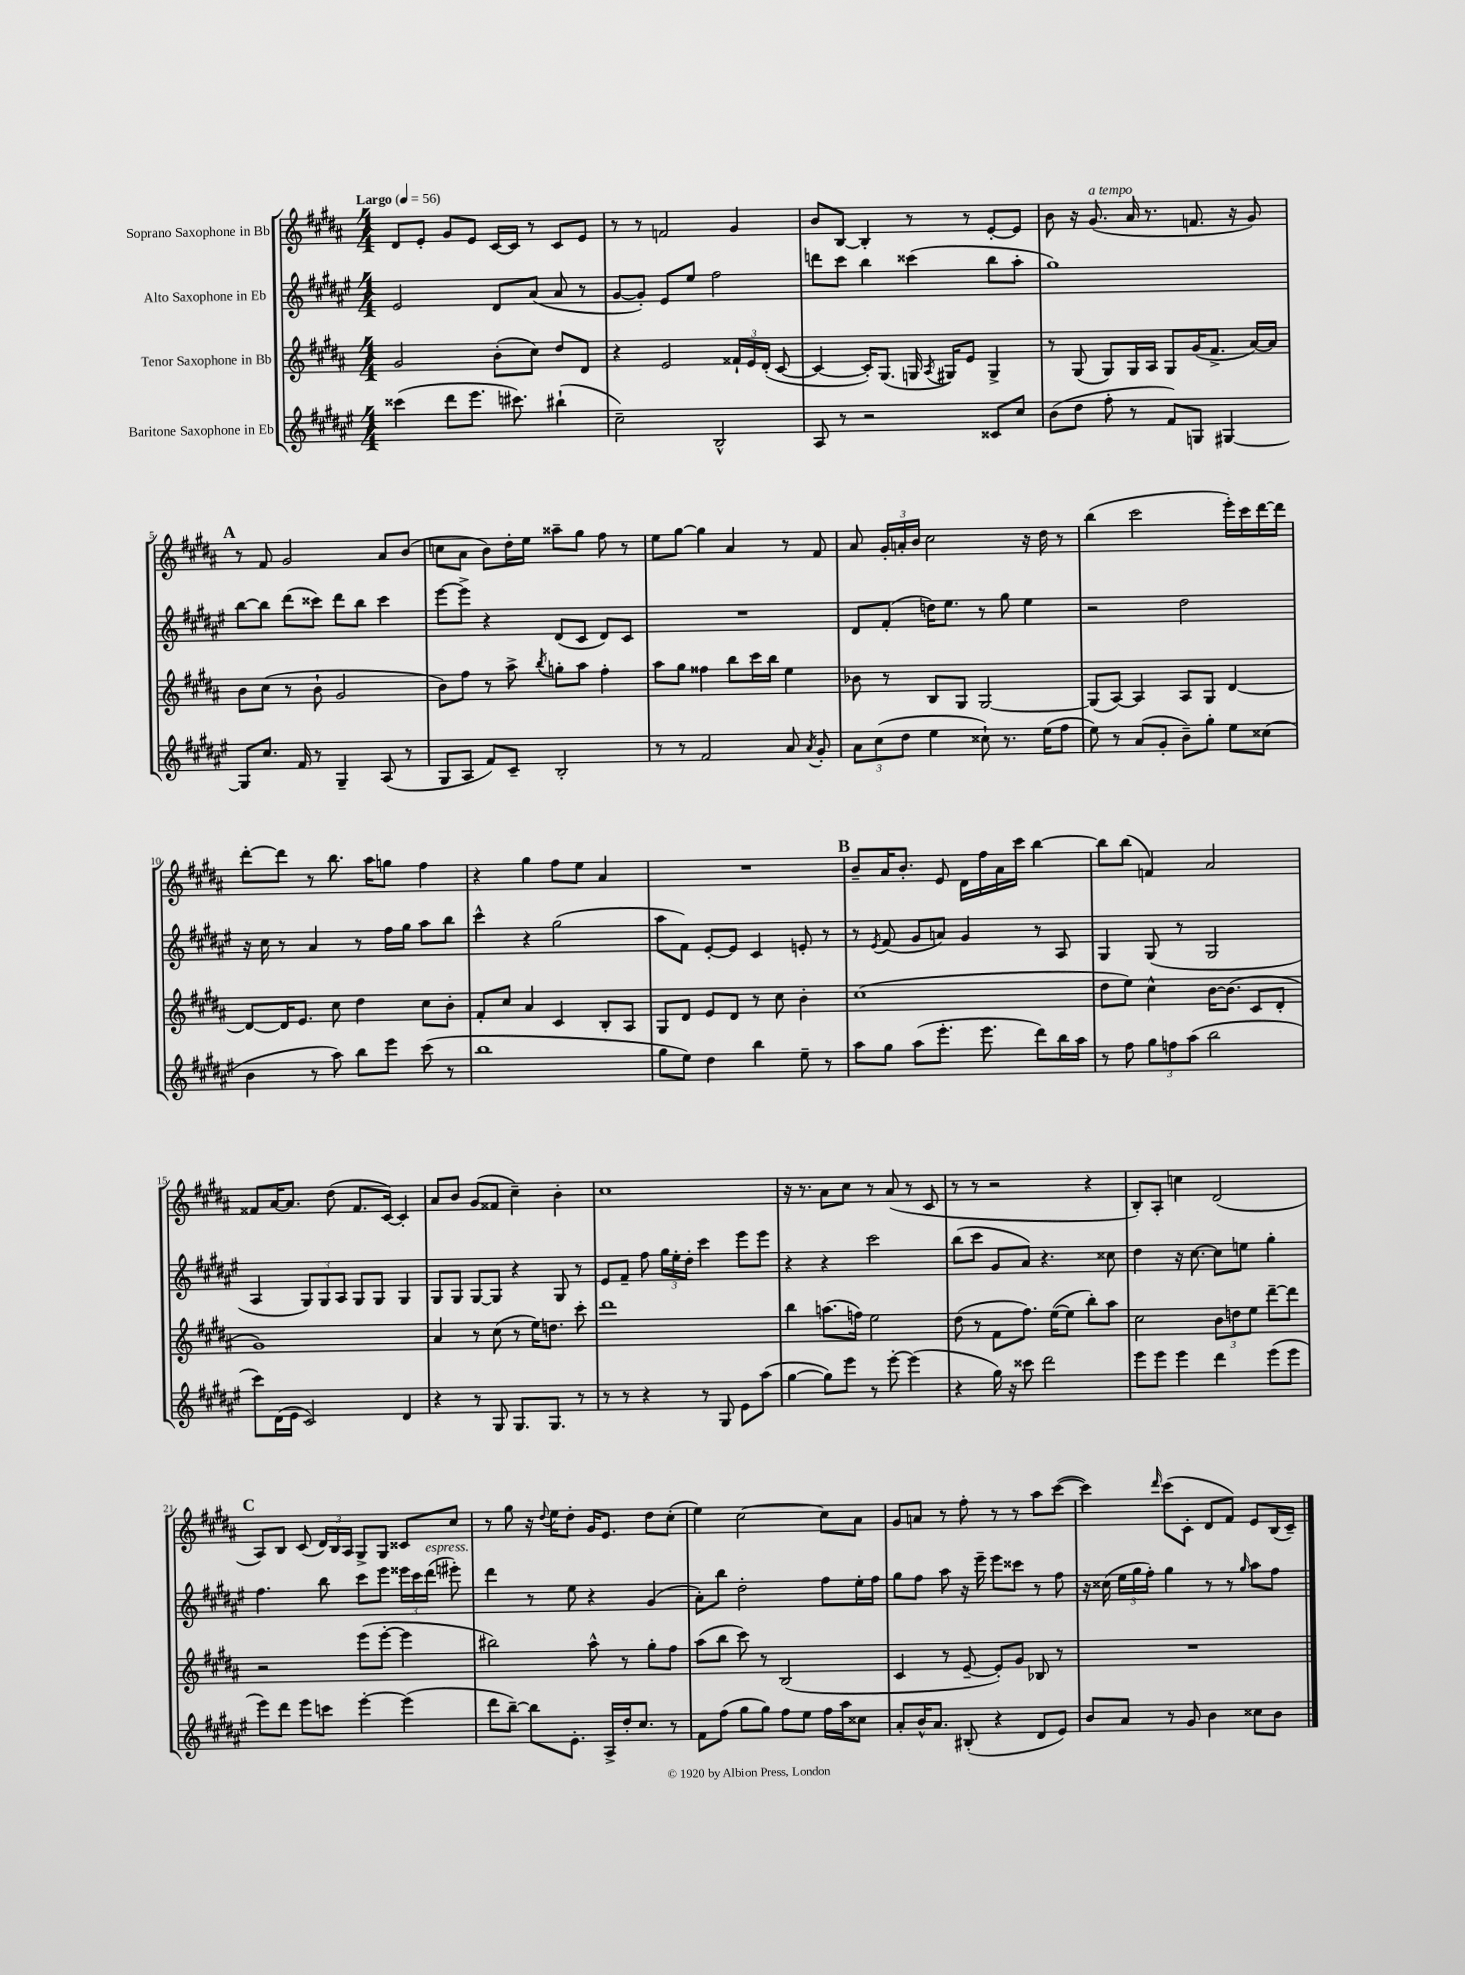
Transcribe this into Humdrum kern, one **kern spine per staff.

**kern	**kern	**kern	**kern
*part4	*part3	*part2	*part1
*staff4	*staff3	*staff2	*staff1
*I"Baritone Saxophone in Eb	*I"Tenor Saxophone in Bb	*I"Alto Saxophone in Eb	*I"Soprano Saxophone in Bb
*clefG2	*clefG2	*clefG2	*clefG2
*k[f#c#g#d#a#e#]	*k[f#c#g#d#a#]	*k[f#c#g#d#a#e#]	*k[f#c#g#d#a#]
*M4/4	*M4/4	*M4/4	*M4/4
*MM56	*MM56	*MM56	*MM56
=1	=1	=1	=1
!	!	!	!LO:TX:a:B:t=Largo
(4ccc##X\	2g#/	2e#/	8d#/L
.	.	.	8e'/J
8ddd#\L	.	.	8g#/L
8.eee#\J	.	.	8e/J
.	(8b'\L	8d#/L	[16c#/LL
8.ccc#X\)	.	.	16c#/JJ]
.	8cc#\J)	(8a#/J	8r
(4bb#X`\	8dd#/L	8a#/	8c#/L
.	8d#/J	8r	8e/J
=2	=2	=2	=2
2cc#~\)	4r	[8g#/L	8r
.	.	8g#'/J])	8r
.	2e/	8e#/L	2fn/
.	.	8ee#/J	.
2B^^/	.	2ff#\	.
.	24f##X`/LL	.	4g#/
.	24e/	.	.
.	(24d#'/JJ	.	.
.	[8c#/	.	.
=3	=3	=3	=3
8A#/	4c#/_	8dddn\L	8b/L
8r	.	8ccc#\J	[8B/J
2r	16c#'/KL])	4bb\	4B'/]
.	(8.G#/J	.	.
.	16Gn/	(4ccc##X\	8r
.	8qA#/	.	.
.	16G#X/KL)	.	.
.	8e/J	.	8r
8c##X/L	4G#^/	8bb\L	[8e'/L
8cc#/J	.	8aa#'\J	8e/J]
=4	=4	=4	=4
(8b\L	8r	1gg#)	8b\
8dd#\J	(8G#/	.	16r
!	!	!	!LO:TX:a:i:t=a tempo
.	.	.	(8.g#/
8ff#'\	8G#/L)	.	.
8r	16G#/L	.	16a#/
.	16A#/JJ	.	8.r
8f#/L)	8G#/L	.	.
8Gn/J	(16g#/K	.	8.fn/
.	8.f#^/J	.	.
[4G#X/	.	.	.
.	.	.	16r
.	[16a#/LL)	.	8g#/)
.	16a#/JJ]	.	.
!!LO:LB:g=z
!!LO:REH:place=s1:t=A
=5	=5	=5	=5
8G#/L]	8b\L	[8bb\L	8r
8.cc#/J	(8cc#\J	8bb\J]	8f#/
.	8r	(8ddd#\L	2g#/
16f#/	.	.	.
8r	8b`\	8ccc##X\J)	.
4G#~/	2g#/	8ddd#\L	.
.	.	8bb\J	.
(8A#/	.	4ccc##\	8a#/L
8r	.	.	(8b/J
=6	=6	=6	=6
8G#/L	8b\L)	[8eee#\L	8ccn\L
8A#/J	8ff#\J	8eee#^\J]	8a#\J
8f#/L)	8r	4r	8b\L)
8c#~/J	8aa#^\	.	16dd#'\L
.	.	.	16ee\JJ
.	8qbb/	.	.
2B'/	8ggn'\L	(8d#/L	8aa##X~\L
.	8aa#\J	8c#/J	8gg#\J
.	4ff#'\	8d#/L)	8ff#\
.	.	8c#/J	8r
=7	=7	=7	=7
8r	8aa#\L	1r	8ee\L
8r	8gg#\J	.	[8gg#\J
2f#/	4ff##X\	.	4gg#\]
.	8bb\L	.	4a#/
.	16ccc#\L	.	.
.	16bb\JJ	.	.
8a#/	4ee\	.	8r
8qa#/	.	.	.
8g#'/	.	.	8f#/
=8	=8	=8	=8
12a#\L	8b-X\	8d#/L	8a#/
(12cc#\	.	.	.
.	8r	(8f#'/J	24g#'/LL
12dd#\J	.	.	24an'/
.	.	.	24b/JJ
4ee#\	8B/L	16ddn\KL)	2cc#\
.	.	8.ee#\J	.
.	8G#/J	.	.
8cc##X`\)	[2G#/	8r	.
8.r	.	8gg#\	.
.	.	4ee#\	16r
(16ee#\KL	.	.	16dd#\
8ff#\J	.	.	8r
=9	=9	=9	=9
8ee#\)	(8G#/L]	2r	(4bb\
8r	[8A#/J)	.	.
(8a#/L	4A#/]	.	2ccc#\
8g#'/J	.	.	.
8b~\L)	8A#/L	2dd#\	.
8gg#'\J	8G#/J	.	.
8ee#\L	[4d#/	.	16eee'\LL)
.	.	.	16ccc#\
(8cc##X\J	.	.	[16ddd#\
.	.	.	16ddd#\JJ]
!!LO:LB:g=z
=10	=10	=10	=10
4b\	8d#/L_	16r	[8ddd#'\L
.	.	16cc#\	.
.	16d#/K]	8r	8ddd#\J]
.	8.e/J	.	.
8r	.	4a#/	8r
8aa#\)	8cc#\	.	8.bb\
8bb\L	4dd#\	8r	.
.	.	.	16aa#\KL
8eee#\J	.	16ff#\LL	8ggn\J
.	.	16gg#\JJ	.
(8ccc#\	8cc#\L	8aa#\L	4ff#\
8r	8b'\J	8bb\J	.
=11	=11	=11	=11
1bb	8f#'/L	4ccc#^^\	4r
.	8cc#/J	.	.
.	4a#/	4r	4gg#\
.	4c#/	(2gg#\	8ff#\L
.	.	.	8ee\J
.	8B'/L	.	4a#/
.	8A#/J	.	.
=12	=12	=12	=12
8gg#\L	8G#/L	8aa#\L	1r
8ee#\J)	8d#/J	8f#\J)	.
4dd#\	8e/L	[8e#'/L	.
.	8d#/J	8e#/J]	.
4bb\	8r	4c#/	.
.	8cc#\	.	.
8ee#~\	4b'\	8en'/	.
8r	.	8r	.
!!LO:REH:place=s1:t=B
=13	=13	=13	=13
8aa#\L	(1cc#	8r	8b~/L
.	.	8qe#/	.
8gg#\J	.	(8f#/	16a#/K
.	.	.	8.b'/J
(8aa#\L	.	8g#/L	.
8.eee#'\J	.	8an/J)	8e/
.	.	4g#/	16d#\LL
8.eee#\	.	.	16ff#\
.	.	.	16a#\
.	.	.	16ccc#\JJ
8ddd#\L)	.	8r	[4bb\
16bb\L	.	8A#/	.
16aa#\JJ	.	.	.
=14	=14	=14	=14
8r	8dd#\L	4G#/	8bb\L]
8ff#\	8ee\J)	.	(8bb\J
12gg#\L	4cc#^^\	(8G#/	4fn/)
12ffn\	.	.	.
.	.	8r	.
(12aa#\J	.	.	.
2bb\	[16b\KL	2G#/	2a#/
.	(8.b\J]	.	.
.	8c#/L	.	.
.	8d#'/J	.	.
!!LO:LB:g=z
=15	=15	=15	=15
8ccc#\L)	1g#)	4A#/	8f##X/L
(16d#\L	.	.	[16a#/K
16e#\JJ	.	.	8.a#/J]
2c#/)	.	12G#/L)	.
.	.	12G#/	.
.	.	.	(8dd#\
.	.	12A#/J	.
.	.	8G#/L	8.f##/L
.	.	8G#/J	.
.	.	.	[16c#/Jk)
4d#/	.	4G#/	4c#'/]
=16	=16	=16	=16
4r	4a#/	8G#/L	8a#/L
.	.	8G#/J	8b/J
8r	8r	[8G#/L	(8g#/L
8G#/	(8cc#\	8G#/J]	8f##X/J
8.G#/L	8r	4r	4cc#~\)
.	16ee\KL)	.	.
8.G#/J	8.ddn\J	.	.
.	.	8G#/	4b'\
8r	8ccc#'\	8r	.
=17	=17	=17	=17
8r	1ddd#	8e#/L	1cc#
8r	.	8f#~/J	.
4r	.	8ff#\	.
.	.	24gg#\LL	.
.	.	24ee#'\	.
.	.	24dd#'\JJ	.
8r	.	4ccc#\	.
8G#/	.	.	.
8e#\L	.	8eee#\L	.
(8aa#\J	.	8eee#\J	.
=18	=18	=18	=18
[4gg#\	4bb\	4r	16r
.	.	.	8.r
8gg#\L])	(8.aan\L	4r	8a#\L
8eee#\J	.	.	8cc#\J
.	16ffn\Jk)	.	.
8r	2ee\	2ccc#\	8r
[8eee#'\	.	.	(8a#/
(4eee#\]	.	.	8r
.	.	.	8c#/
=19	=19	=19	=19
4r	(8dd#\	(8bb\L	8r
.	8r	8ccc#\J	8r
16gg#\)	8f#\L	8g#/L	2r
16r	.	.	.
8ccc##X\	8.ff#\J)	8a#/J)	.
2ddd#\	.	4.r	.
.	([16ee\KL	.	.
.	8ee\J]	.	.
.	8bb'\L)	.	4r
.	8aa#\J	8cc##X\	.
=20	=20	=20	=20
8eee#\L	2cc#\	4dd#\	8B'/L)
8eee#\J	.	.	8A#'/J
4eee#\	.	16r	4ccn\
.	.	[8.cc#\	.
4ddd#\	12b\L	8cc#\L]	(2d#/
.	12ddn\	.	.
.	.	8een\J	.
.	12ee\J	.	.
(8eee#\L	[8ddd#~\L	4gg#'\	.
8eee#\J	8ddd#\J]	.	.
!!LO:LB:g=z
!!LO:REH:place=s1:t=C
=21	=21	=21	=21
8eee#\L)	2r	4.ff#\	8A#/L)
8ddd#\J	.	.	8B/J
8eee#\L	.	.	(8c#/
8cccn\J	.	8bb\	24d#/LL)
.	.	.	24B/
.	.	.	24A#/JJ
[4eee#'\	(8eee\L	8ccc#\L	8G#^/L
.	[8eee'\J	8eee#\J	8G#/J
(4eee#\]	4eee\]	24eee##X\LL	8c##X/L
.	.	24ccc#\	.
!	!	!LO:TX:a:i:t=espress.	!
.	.	(24ddd#\JJ	.
.	.	8eee#X'\)	8cc#/J
=22	=22	=22	=22
8ddd#\L	2bb#X\)	4ddd#\	8r
[8bb~\J)	.	.	8gg#\
8bb\L]	.	8r	16r
.	.	.	8qqdd#/
.	.	.	16ee\KL
8.e#'\J	.	8ee#\	8dd#'\J
.	8aa#^^\	4r	16g#/KL
16A#^/LL	.	.	8.e/J
16dd#'/J	8r	.	.
8.cc#/J	.	.	.
.	8gg#'\L	(4g#/	8dd#\L
8r	8ff#\J	.	(8cc#'\J
=23	=23	=23	=23
8f#\L	(8aa#\L	8a#'\L)	4ee\)
(8ff#\J	8bb\J	8bb\J	.
8gg#\L	8ccc#\)	2dd#'\	[2cc#\
8gg#\J)	8r	.	.
8ff#\L	(2B/	.	.
8ee#\J	.	.	.
16ff#\LL	.	8ff#\L	8cc#\L]
16aa#\J	.	.	.
8cc##X\J	.	16ee#'\L	8a#\J
.	.	16ff#\JJ	.
=24	=24	=24	=24
8a#'/L	4c#/	8gg#\L	8g#/L
16b^^/K	.	8ff#\J	8an/J
8.a#/J	.	.	.
.	8r	8aa#\	8r
(8B#X'/	[8e~/	16r	8ff#'\
.	.	16eee#~\	.
4r	8e'/L])	8eee#\L	8r
.	8g#/J	8ccc##X\J	8r
8d#/L	8B-X/	8r	8aa#\L
8e#/J)	8r	8ff#\	([8ccc#\J
=25	=25	=25	=25
8b/L	1r	16r	4ccc#\])
.	.	(16cc##X\	.
8a#/J	.	24ee#\LL	.
.	.	24gg#\	.
.	.	24ff#'\JJ)	.
.	.	.	16qqddd#/
8r	.	4gg#\	(8ccc#\L
8g#/	.	.	8c#'\J
4b\	.	8r	8d#/L
.	.	8r	8f#/J)
.	.	16qqgg#/	.
8cc##X\L	.	8aa#\L	8e/L
8b\J	.	8ff#\J	(16B/L
.	.	.	16c#~/JJ)
==	==	==	==
*-	*-	*-	*-
